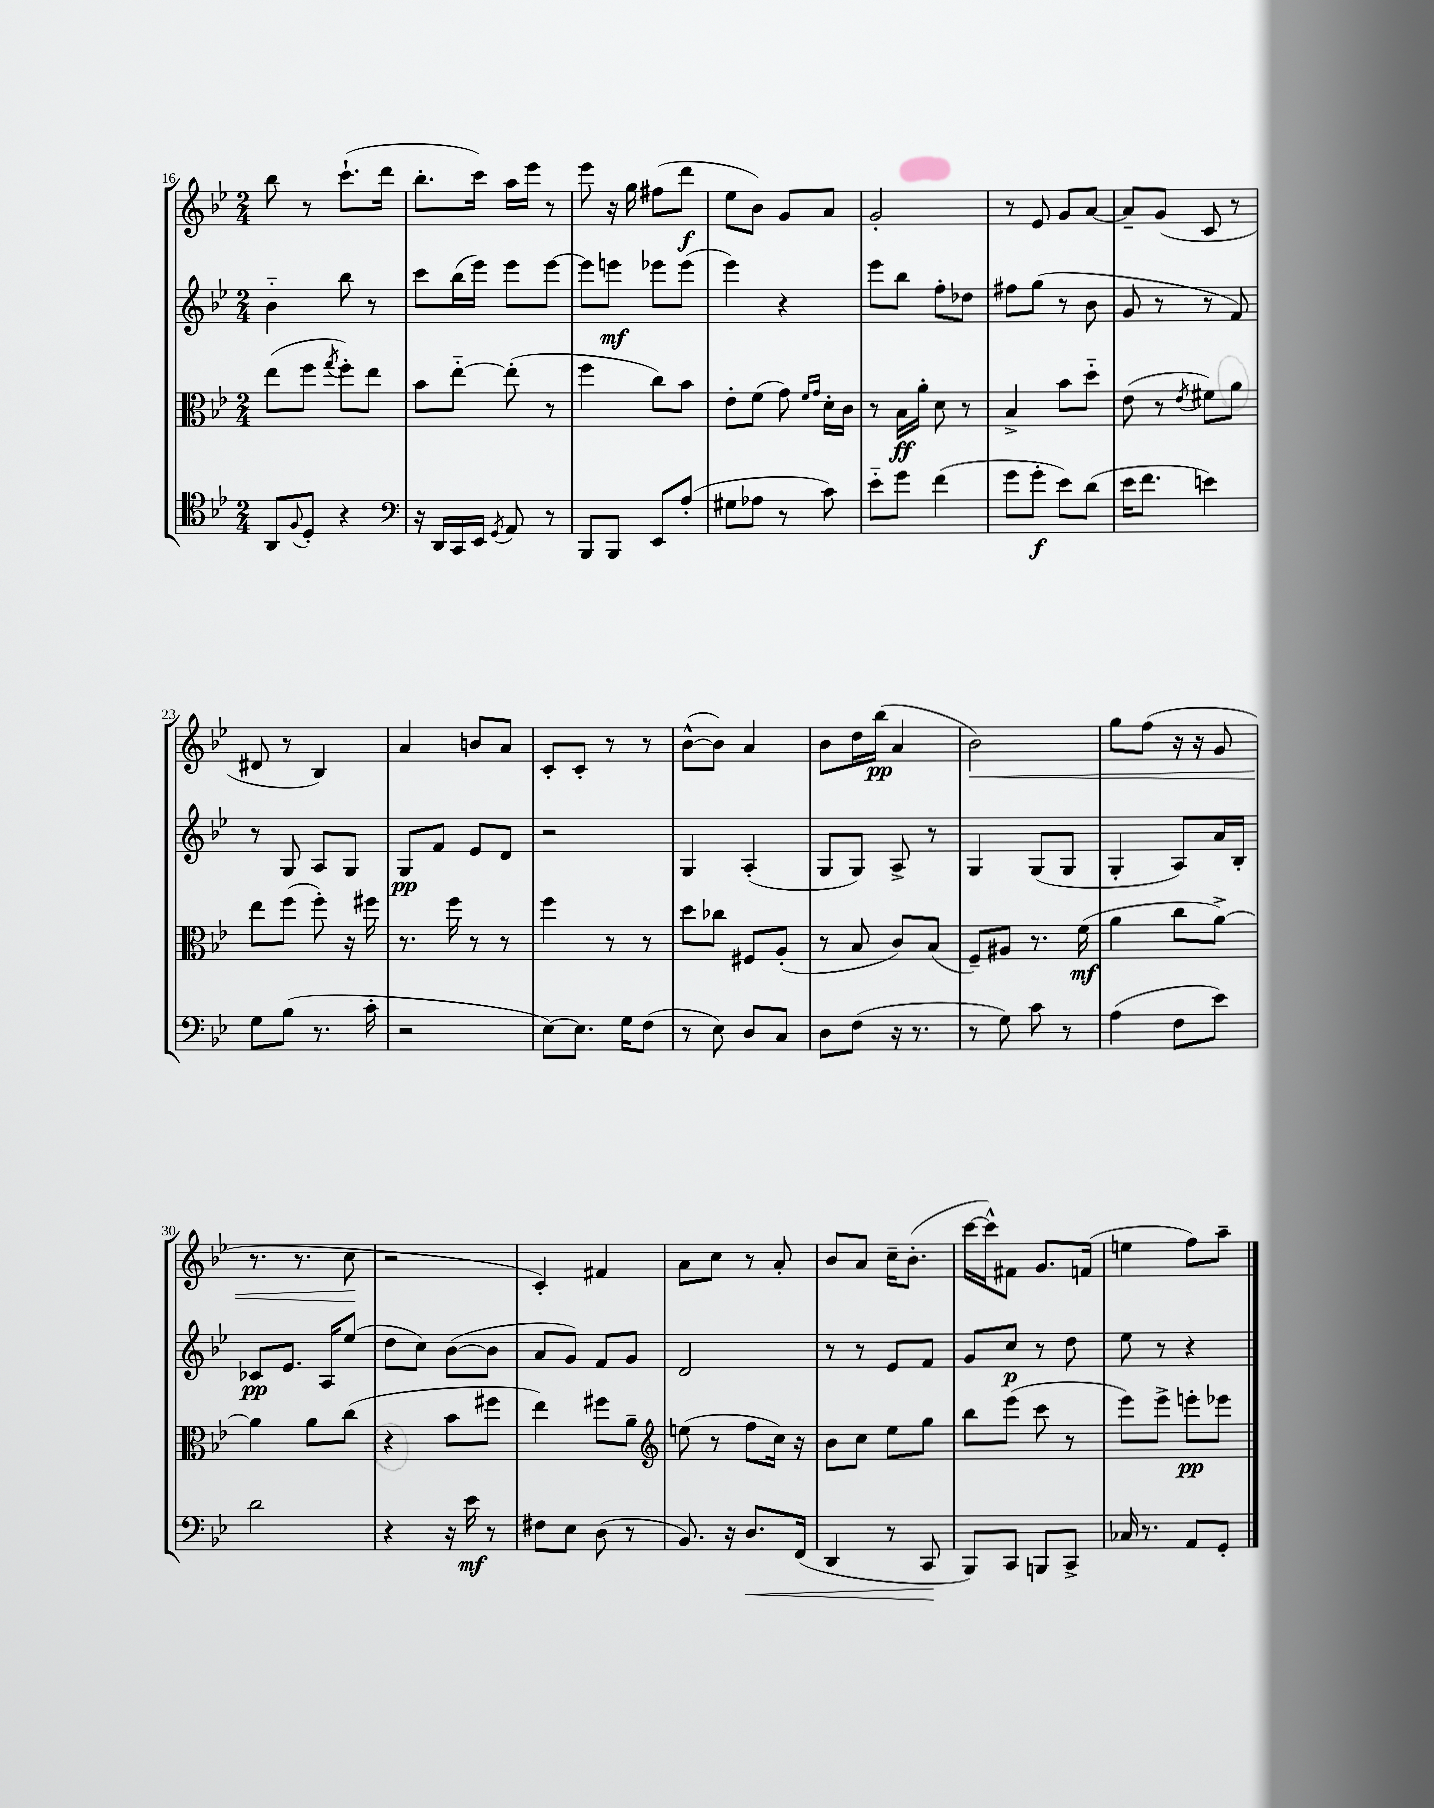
<<
\new StaffGroup <<
\new Staff = "s0" {
    \clef treble \key bes \major \numericTimeSignature \time 2/4
    bes''8 r8 c'''8.-!( d'''16 |
    bes''8.-. c'''16) a''16 ees'''16 r8 |
    ees'''8 r16 g''16 fis''8( d'''8\f |
    ees''8 bes'8) g'8 a'8 |
    g'2-. |
    r8 ees'8 g'8 a'8~ |
    a'8-- g'8( c'8 r8 |
    dis'8 r8 bes4) |
    a'4 b'8 a'8 |
    c'8-. c'8-. r8 r8 |
    bes'8~-^( bes'8) a'4 |
    bes'8 d''16 bes''16\pp( a'4 |
    bes'2\<) |
    g''8 f''8( r16 r16 g'8 |
    r8. r8. c''8\! |
    r2 |
    c'4-.) fis'4 |
    a'8 c''8 r8 a'8-. |
    bes'8 a'8 c''16-- bes'8.-.( |
    c'''16~ c'''16-^) fis'8 g'8. f'16( |
    e''4 f''8) a''8-- \bar "|." |
}
\new Staff = "s1" {
    \clef treble \key bes \major \numericTimeSignature \time 2/4
    bes'4-_ bes''8 r8 |
    c'''8 bes''16( ees'''16) ees'''8 ees'''8~ |
    ees'''8 e'''8\mf ees'''8 ees'''8( |
    ees'''4) r4 |
    ees'''8 bes''8 f''8-. des''8 |
    fis''8 g''8( r8 bes'8 |
    g'8 r8 r8 f'8) |
    r8 g8 a8 g8 |
    g8\pp f'8 ees'8 d'8 |
    r2 |
    g4 a4-.( |
    g8 g8) a8-> r8 |
    g4 g8( g8 |
    g4-. a8) a'16 bes16-. |
    ces'8\pp ees'8. a16 ees''8( |
    d''8 c''8) bes'8~( bes'8 |
    a'8 g'8) f'8 g'8 |
    d'2 |
    r8 r8 ees'8 f'8 |
    g'8 c''8\p r8 d''8 |
    ees''8 r8 r4 \bar "|." |
}
\new Staff = "s2" {
    \clef alto \key bes \major \numericTimeSignature \time 2/4
    ees''8( f''8 \acciaccatura { g''8 } f''8-.) ees''8 |
    bes'8 ees''8~-_ ees''8-.( r8 |
    f''4 c''8) bes'8 |
    ees'8-. f'8( g'8) \grace { f'16 g'16 } d'16-. c'16 |
    r8 bes16\ff a'16-. d'8 r8 |
    bes4-> bes'8 d''8-_ |
    ees'8( r8 \acciaccatura { ees'8 } fis'8) a'8 |
    ees''8 f''8( f''8-.) r16 fis''16 |
    r8. f''16 r8 r8 |
    f''4 r8 r8 |
    d''8 ces''8 fis8 a8-.( |
    r8 bes8 c'8) bes8( |
    f8--) ais8 r8. f'16\mf( |
    a'4 c''8 a'8~->) |
    a'4 a'8 c''8( |
    r4 bes'8 fis''8 |
    ees''4) fis''8 a'8-- |
    \clef treble e''8( r8 f''8 c''16) r16 |
    bes'8 c''8 ees''8 g''8 |
    bes''8 ees'''8( c'''8 r8 |
    ees'''8) ees'''8-> e'''8-.\pp ees'''8 \bar "|." |
}
\new Staff = "s3" {
    \clef tenor \key bes \major \numericTimeSignature \time 2/4
    a,8 \appoggiatura { f8 } d8-. r4 |
    \clef bass r16 d,16 c,16 ees,16 \acciaccatura { g,8 } a,8 r8 |
    bes,,8 bes,,8 ees,8 a8-.( |
    gis8 aes8 r8 c'8) |
    ees'8-_ g'8 f'4( |
    g'8 g'8-.\f ees'8) d'8( |
    ees'16 f'8. e'4) |
    g8 bes8( r8. c'16-. |
    r2 |
    ees8~) ees8. g16 f8( |
    r8 ees8) d8 c8 |
    d8 f8( r16 r8. |
    r8 g8) c'8 r8 |
    a4( f8 ees'8) |
    d'2 |
    r4 r16 ees'16\mf r8 |
    fis8 ees8 d8( r8 |
    bes,8.) r16 d8.\< f,16( |
    d,4 r8 c,8\! |
    bes,,8) c,8 b,,8 c,8-> |
    ces16 r8. a,8 g,8-. \bar "|." |
}
>>
>>
\layout { \context { \Score currentBarNumber = #16 } }
